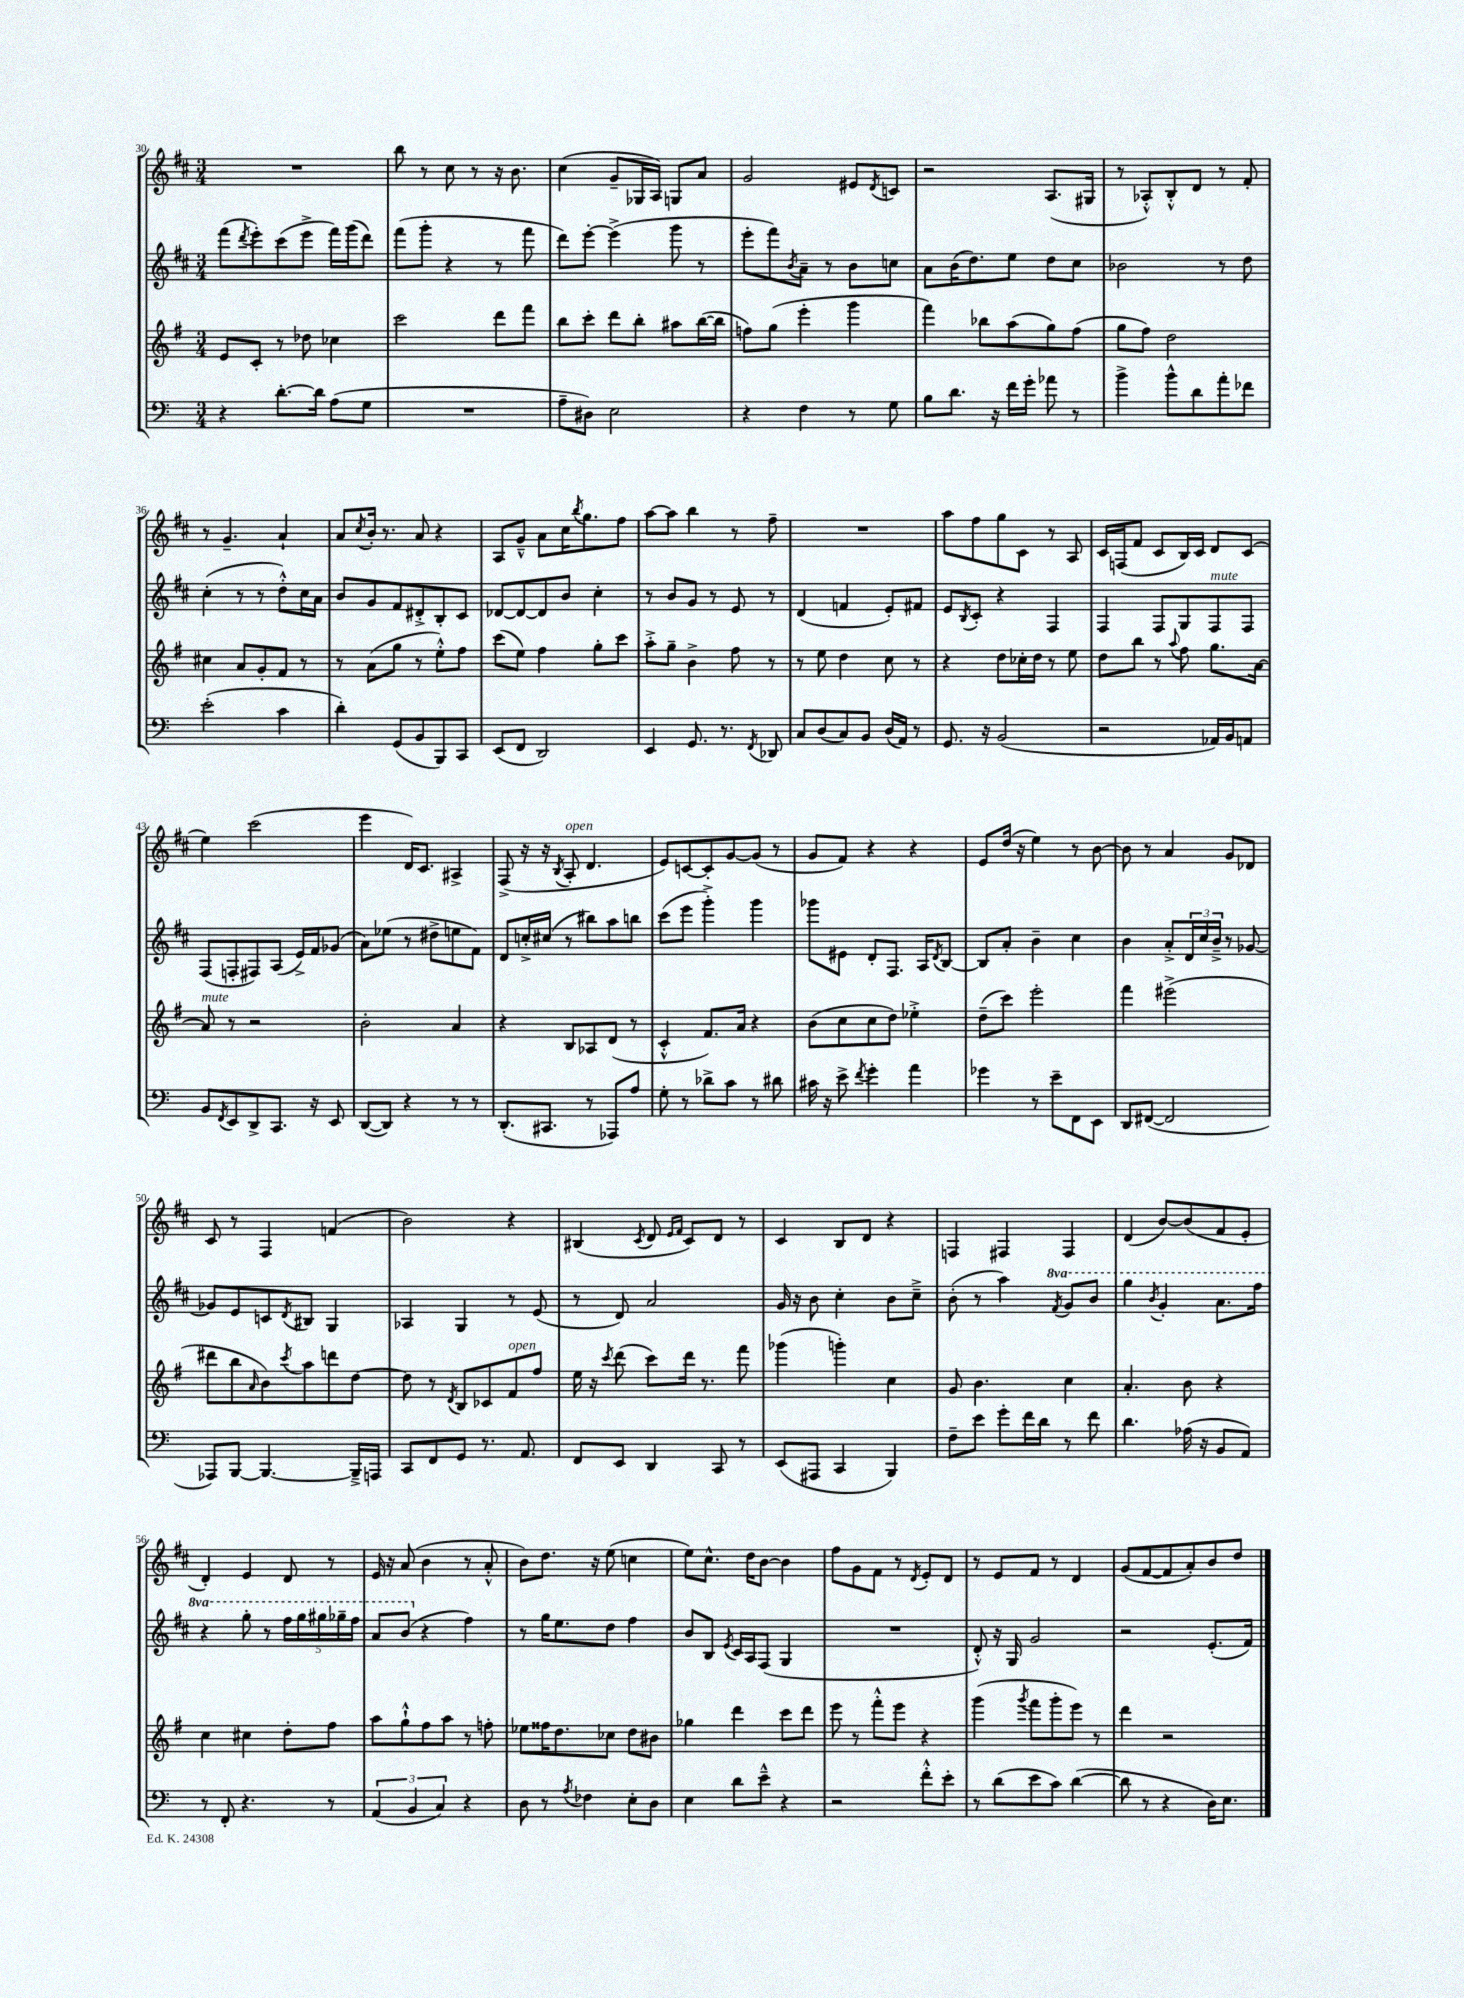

**kern	**kern	**kern	**kern
*staff4	*staff3	*staff2	*staff1
*clefF4	*clefG2	*clefG2	*clefG2
*k[]	*k[f#]	*k[f#c#]	*k[f#c#]
*M3/4	*M3/4	*M3/4	*M3/4
4r	8e	(8fff#	2.r
.	.	8qddd	.
.	8c'	8eee')	.
[8.d'	8r	(8ccc#	.
.	8dd-	8eee^	.
16d]	.	.	.
(8A	4cc-	16fff#)	.
.	.	(16ggg	.
8G	.	8ddd)	.
=	=	=	=
2.r	2ccc	(8fff#	8bb
.	.	8ggg'	8r
.	.	4r	8cc#
.	.	.	8r
.	8ddd	8r	16r
.	.	.	8.b
.	8fff#	8fff#	.
=	=	=	=
8A~	8bb	8ddd)	(4cc#
8D#)	8ccc'	[8eee'	.
2E	8ddd	(4eee^]	8g~
.	8bb'	.	16G-
.	.	.	16A)
.	8aa#	8ggg	8G
.	([16bb	8r	8a
.	16bb]	.	.
=	=	=	=
4r	8ff)	8eee'	2g
.	(8gg	8fff#)	.
.	.	8qb	.
4F	4eee'	8a~	.
.	.	8r	.
8r	4ggg	8b	8e#
.	.	.	8qd
8G	.	8cc	8c
=	=	=	=
8B	4fff#)	8a	2r
8.d	.	(16b	.
.	.	8.dd)	.
.	8bb-	.	.
16r	.	.	.
16f	(8aa	8ee	.
16g'	.	.	.
8a-	8gg)	8dd	(8.A
8r	(8ff#	8cc#	.
.	.	.	16G#
=	=	=	=
4b^	8gg	2b-	8r
.	8ff#)	.	8A-'^^)
8b^^	2dd	.	8B'^^
8d	.	.	8d
8a'	.	8r	8r
8f-	.	8dd	8f#'
=	=	=	=
(2e'	4cc#	(4cc#'	8r
.	.	.	4.g~
.	8a	8r	.
.	8g'	8r	.
4c	8f#	8dd'^^)	4a`
.	8r	16cc#	.
.	.	16a	.
=	=	=	=
4d')	8r	8b	8a
.	.	.	8qcc#
.	(8a	8g	16b'
.	.	.	8.r
(8GG	8gg	8f#	.
8BB	8r	8d#'^	8a
8BBB)	8ee'^^)	8B'	4r
8CC	8ff#	8c#	.
=	=	=	=
(8EE	(8ccc	[8d-	8A
8FF	8ee)	8d-_	8g~^^
2DD)	4ff#	8d-]	8a
.	.	8b	16cc#
.	.	.	8qbb
.	.	.	8.gg
.	8gg'	4cc#'	.
.	8ccc	.	8ff#
=	=	=	=
4EE	8aa'^	8r	[8aa
.	8gg~	8b	8aa]
8.GG	4b^	8g	4bb
.	.	8r	.
8.r	.	.	.
.	8ff#	8e	8r
8qFF	.	.	.
8DD-	8r	8r	8ff#~
=	=	=	=
8C	8r	(4d	2.r
(8D	8ee	.	.
8C)	4dd	4f	.
8BB	.	.	.
(16D	8cc	8e')	.
16AA)	.	.	.
8r	8r	8f#	.
=	=	=	=
8.GG	4r	8e	8aa
.	.	8qB	.
.	.	8c#'	8ff#
16r	.	.	.
(2BB	8dd	4r	8gg
.	16cc-'	.	8c#
.	16dd	.	.
.	8r	4F#	8r
.	8ee	.	8A
=	=	=	=
2r	8dd	4F#	16c#
.	.	.	(16F
.	8bb	.	8f#
.	8r	8F#	8c#
.	8qqaa	.	.
.	8ff#	8G	16B)
.	.	.	16c#
16AA-)	8.gg	8F#	8d
16BB	.	.	.
8AA	.	8F#	(8c#
.	[16a	.	.
=	=	=	=
8BB	8a]	(8F#	4ee)
8qFF	.	.	.
8EE	8r	8F'	.
8DD^	2r	8F#)	(2ccc#
8.CC	.	(8A	.
.	.	16e^)	.
16r	.	16f#	.
8EE	.	(8g-	.
=	=	=	=
([8DD	2b'	8a)	4eee
8DD])	.	(8ee-	.
4r	.	8r	16d)
.	.	.	8.c#
.	.	8dd#^	.
8r	4a	8ee	4A#^
8r	.	8f#)	.
=	=	=	=
(8.DD'	4r	8d	(8F#^
.	.	16cc'^	16r
8.CC#	.	(16cc#	16r
.	.	.	8qB
.	8B	8r	8A'
8r	8A-	8bb#)	4.d
8AAA-)	(8d	8aa	.
8A	8r	8bb	.
=	=	=	=
8G'	4c'^^	(8ccc#	8e)
8r	.	8eee	[8c
8d-^	8.f#)	4ggg'^)	8c']
8c	.	.	[8g
.	16a	.	.
8r	4r	4ggg	(8g]
8d#	.	.	8r
=	=	=	=
16c#	(8b	8ggg-	8g
16r	.	.	.
8e^	8cc	8e#	8f#)
8qf	.	.	.
4g'	8cc	8d'	4r
.	8dd)	8.F#	.
4a	4ee-'^	.	4r
.	.	16A	.
.	.	8qd	.
.	.	[8B	.
=	=	=	=
4g-	(8dd~	8B]	8e
.	8ccc)	8a'	(16dd
.	.	.	16r
8r	2eee'	4b~	4ee)
8e~	.	.	.
8FF	.	4cc#	8r
8EE	.	.	[8b
=	=	=	=
8DD	4fff#	4b	8b]
([8FF#	.	.	8r
2FF#]	(2eee#^	8a'^	4a
.	.	24d	.
.	.	24cc#	.
.	.	24b~^	.
.	.	8r	8g
.	.	[8g-	8d-
=	=	=	=
8AAA-)	8ddd#	8g-]	8c#
[8BBB	8bb	8e	8r
.	16qqa	.	.
4.BBB_	8b)	8c	4F#
.	8qccc	8qd	.
.	8aa	8B#	.
.	8ddd	4G	(4f
16BBB~^]	[8dd	.	.
16AAA	.	.	.
=	=	=	=
8CC	8dd]	4A-	2b)
8FF	8r	.	.
.	8qd	.	.
8GG	8B	4G	.
8.r	8c-	.	.
.	8f#	8r	4r
8.AA	.	.	.
.	8ff#	(8e	.
=	=	=	=
8FF	16ee	8r	(4B#
.	16r	.	.
.	8qccc	.	.
8EE	(8ddd	8d)	.
.	.	.	8qc#
4DD	8ccc)	2a	8d
.	.	.	16qqe
.	.	.	16qqf#
.	16ddd	.	8c#)
.	8.r	.	.
8CC	.	.	8d
8r	8fff#	.	8r
=	=	=	=
(8EE	(4ggg-	16g	4c#
.	.	16r	.
8AAA#	.	8b	.
4CC	4ggg')	4cc#'	8B
.	.	.	8d
4BBB)	4cc	8b	4r
.	.	8cc#~^	.
=	=	=	=
8F~	8g	(8b'	4F
8e	4.b	8r	.
8g'	.	4aa)	4F#
16f	.	.	.
16d	.	.	.
.	.	8qff#	.
8r	4cc	8gg	4F#
8f	.	8bb	.
=	=	=	=
4.d	4.a'	4ggg	(4d
.	.	8qbb	.
.	.	4gg'	[8b)
(16A-	8b	.	(8b]
16r	.	.	.
8BB	4r	8.aa	8f#
8AA)	.	.	8e'
.	.	16fff#	.
=	=	=	=
8r	4cc	4r	4d')
8FF'	.	.	.
4.r	4cc#	8ggg'	4e
.	.	8r	.
.	8dd'	20fff#	8d
.	.	20ggg	.
.	.	20ggg#	.
8r	8ff#	.	8r
.	.	20ggg-~	.
.	.	20fff#	.
=	=	=	=
(6AA	8aa	8aa	16e
.	.	.	16r
.	8gg`^^	(8bb	(8a
6BB	.	.	.
.	8ff#	4r	4b
6C)	.	.	.
.	8aa	.	.
4r	8r	4ff#)	8r
.	8ff'	.	8a'^^
=	=	=	=
8D	8ee-	8r	8b)
8r	16ff##	16gg	8.dd
.	8.dd	8.ee	.
8qA	.	.	.
4F-	.	.	.
.	.	.	16r
.	8cc-	8dd	(8ee
8E'	8dd	4ff#	4cc
8D	8b#	.	.
=	=	=	=
4E	4gg-	8b	8ee)
.	.	8B	8.cc#^^
.	.	8qe	.
8d	4ddd	16c#	.
.	.	16A	16dd
8e~^^	.	(8F#	[8b
4r	8ccc	4G	4b]
.	8ddd	.	.
=	=	=	=
2r	8eee	2.r	8ff#
.	8r	.	8g
.	8fff#'^^	.	8f#
.	8eee	.	8r
.	.	.	8qd
8f'^^	4r	.	8e'
8e'	.	.	8d
=	=	=	=
8r	(4ggg	8d'^^)	8r
(8d	.	16r	8e
.	.	16G	.
.	8qggg	.	.
8e	8fff#	2g	8f#
8c)	8ggg'	.	8r
([4d	8eee)	.	4d
.	8r	.	.
=	=	=	=
8d]	4ddd	2r	(8g
8r	.	.	[8f#
4r	2r	.	8f#]
.	.	.	8a')
16D)	.	(8.e'	8b
8.E	.	.	.
.	.	.	8dd
.	.	16f#)	.
==	==	==	==
*-	*-	*-	*-
